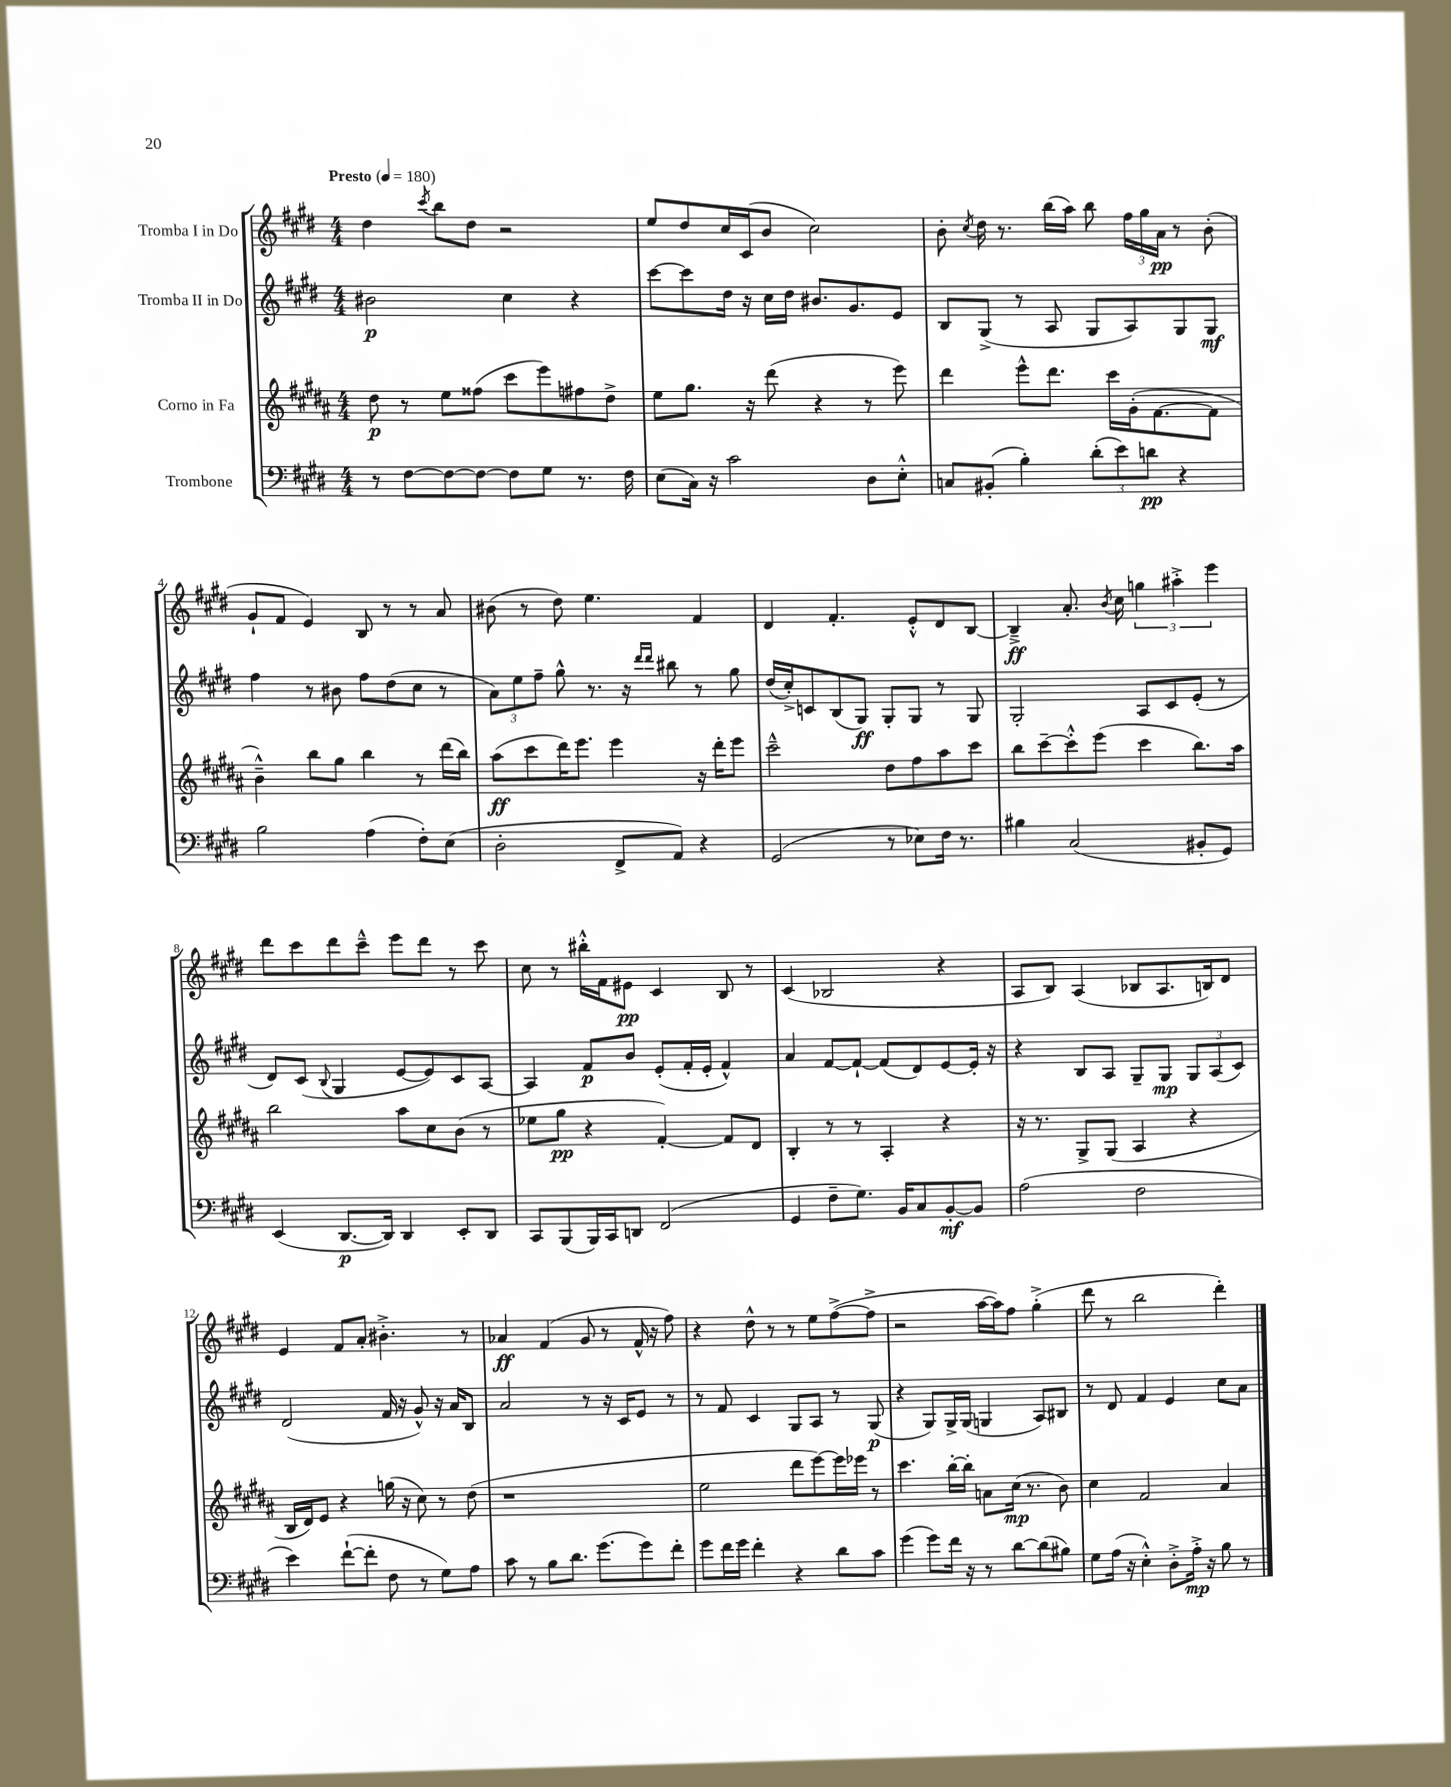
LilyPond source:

<<
\new StaffGroup <<
\new Staff = "s0" \with { instrumentName = "Tromba I in Do" } {
    \clef treble \key e \major \numericTimeSignature \time 4/4 \tempo "Presto" 4 = 180
    \autoBeamOff dis''4 \acciaccatura { cis'''8 } b''8[ dis''8] r2 |
    e''8[ dis''8 cis''16 cis'16( b'8] cis''2) |
    b'8-. \acciaccatura { cis''8 } dis''16 r8. b''16[( a''16]) b''8 \tuplet 3/2 { fis''16[ gis''16 a'16]\pp } r8 b'8-.( |
    gis'8[-! fis'8] e'4) b8 r8 r8 a'8 |
    bis'8( r8 dis''8) e''4. fis'4 |
    dis'4 fis'4.-. e'8[-.-^ dis'8 b8]~ |
    b4--->\ff a'8.-. \acciaccatura { b'8 } cis''16 \tuplet 3/2 { g''4 ais''4-.-> e'''4 } |
    dis'''8[ cis'''8 dis'''8 cis'''8]---^ e'''8[ dis'''8] r8 cis'''8 |
    cis''8 r8 bis''16[-.-^ fis'16 eis'8]\pp cis'4 b8 r8 |
    cis'4( bes2 r4 |
    a8[ b8]) a4( bes8[ a8. b16) dis'8] |
    e'4 fis'8[ a'8]-. bis'4.-.-> r8 |
    aes'4\ff fis'4( gis'8 r8 fis'16-^ r16 fis''8) |
    r4 dis''8-^ r8 r8 e''8[ fis''8~->( fis''8]-> |
    r2 a''16[~ a''16) fis''8] gis''4-.->( |
    dis'''8 r8 b''2 dis'''4-.) \bar "|." |
}
\new Staff = "s1" \with { instrumentName = "Tromba II in Do" } {
    \clef treble \key e \major \numericTimeSignature \time 4/4
    \autoBeamOff bis'2\p cis''4 r4 |
    cis'''8[~ cis'''8 dis''16] r16 cis''16[ dis''16] bis'8.[ gis'8. e'8] |
    b8[ gis8]->( r8 a8 gis8[ a8) gis8 gis8]\mf |
    fis''4 r8 bis'8 fis''8[ dis''8( cis''8] r8 |
    \tuplet 3/2 { a'8[) e''8 fis''8]-- } gis''8-^ r8. r16 \grace { dis'''16[ dis'''16] } bis''8 r8 gis''8 |
    dis''16[( cis''16-.->) c'8 b8( gis8]\ff) gis8[-. gis8] r8 gis8 |
    gis2-. a8[ cis'8 e'8]-.( r8 |
    dis'8[) cis'8]( \appoggiatura { b8 } gis4 e'8[~ e'8) cis'8 a8]~ |
    a4 fis'8[\p b'8] e'8[-.( fis'16-. e'16]-. fis'4-^) |
    a'4 fis'8[~ fis'8]~-! fis'8[( dis'8) e'8~ e'16]-. r16 |
    r4 b8[ a8] gis8[-- gis8]\mp \tuplet 3/2 { gis8[ a8( cis'8]) } |
    dis'2( fis'16 r16 gis'8-^) r16 a'16[ b8] |
    a'2 r8 r16 cis'16[ e'8] r8 |
    r8 fis'8 cis'4 gis8[ a8] r8 gis8\p( |
    r4 gis8[) gis16-> gis16]( g4 a8[) bis8] |
    r8 dis'8 fis'4 e'4 cis''8[ a'8] \bar "|." |
}
\new Staff = "s2" \with { instrumentName = "Corno in Fa" } {
    \clef treble \key b \major \numericTimeSignature \time 4/4
    \autoBeamOff dis''8\p r8 e''8[ fisis''8]( cis'''8[ e'''8) fis''8 dis''8]-> |
    e''8[ gis''8.] r16 dis'''8( r4 r8 e'''8) |
    dis'''4 e'''8[-^ dis'''8.] cis'''16[ gis'16-.( fis'8.~ fis'8] |
    b'4---^) b''8[ gis''8] b''4 r8 dis'''16[( b''16]) |
    ais''8[\ff( cis'''8 dis'''16) e'''8.] e'''4 r16 dis'''16[-. e'''8] |
    cis'''2---^ dis''8[ fis''8 ais''8 cis'''8] |
    b''8[ cis'''8~-- cis'''8-.-^ e'''8]( cis'''4 b''8.[) ais''16] |
    b''2 ais''8[ cis''8 b'8]( r8 |
    ees''8[ gis''8]\pp r4 fis'4~-.) fis'8[ dis'8] |
    b4-. r8 r8 ais4-. r4 |
    r16 r8. gis8[-> gis8]( ais4 r4 |
    b16[ dis'16) e'8] r4 g''16( r16 cis''8) r8 dis''8( |
    r1 |
    e''2 dis'''8[ e'''8~) e'''16 ees'''16] r8 |
    cis'''4. b''16[~-. b''16]-. a'8[ cis''16]\mp( r8. b'8) |
    cis''4 fis'2 ais'4 \bar "|." |
}
\new Staff = "s3" \with { instrumentName = "Trombone" } {
    \clef bass \key e \major \numericTimeSignature \time 4/4
    \autoBeamOff r8 fis8[~ fis8~ fis8]~ fis8[ gis8] r8. fis16 |
    e8[( cis16]) r16 cis'2 dis8[ e8]-.-^ |
    c8[ bis,8]-.( b4-.) \tuplet 3/2 { dis'8[-.( e'8) d'8]\pp } r4 |
    b2 a4( fis8[-.) e8]( |
    dis2-. fis,8[-> a,8]) r4 |
    gis,2( r8 ees8[) fis16] r8. |
    bis4 cis2( bis,8[-. gis,8]) |
    e,4( dis,8.[~\p dis,16]) dis,4 e,8[-. dis,8] |
    cis,8[ b,,8( b,,16) cis,16 d,8] fis,2( |
    gis,4 fis8[-- gis8.]) b,16[ cis8 b,8~-.\mf b,8] |
    a2( fis2 |
    e'4) fis'8[~-!( fis'8]-. fis8 r8 gis8[) a8] |
    cis'8 r8 b8[ dis'8.] gis'8.[( gis'8) fis'8]-. |
    gis'8[ fis'16 gis'16] fis'4-. r4 dis'8[ cis'8] |
    gis'4( gis'8[) fis'16] r16 r8 dis'8[~ dis'8( bis8]) |
    gis8[ a16]( r16 e4-.-^) dis8[-.-> a16]-.->\mp r16 b8 r8 \bar "|." |
}
>>
>>
